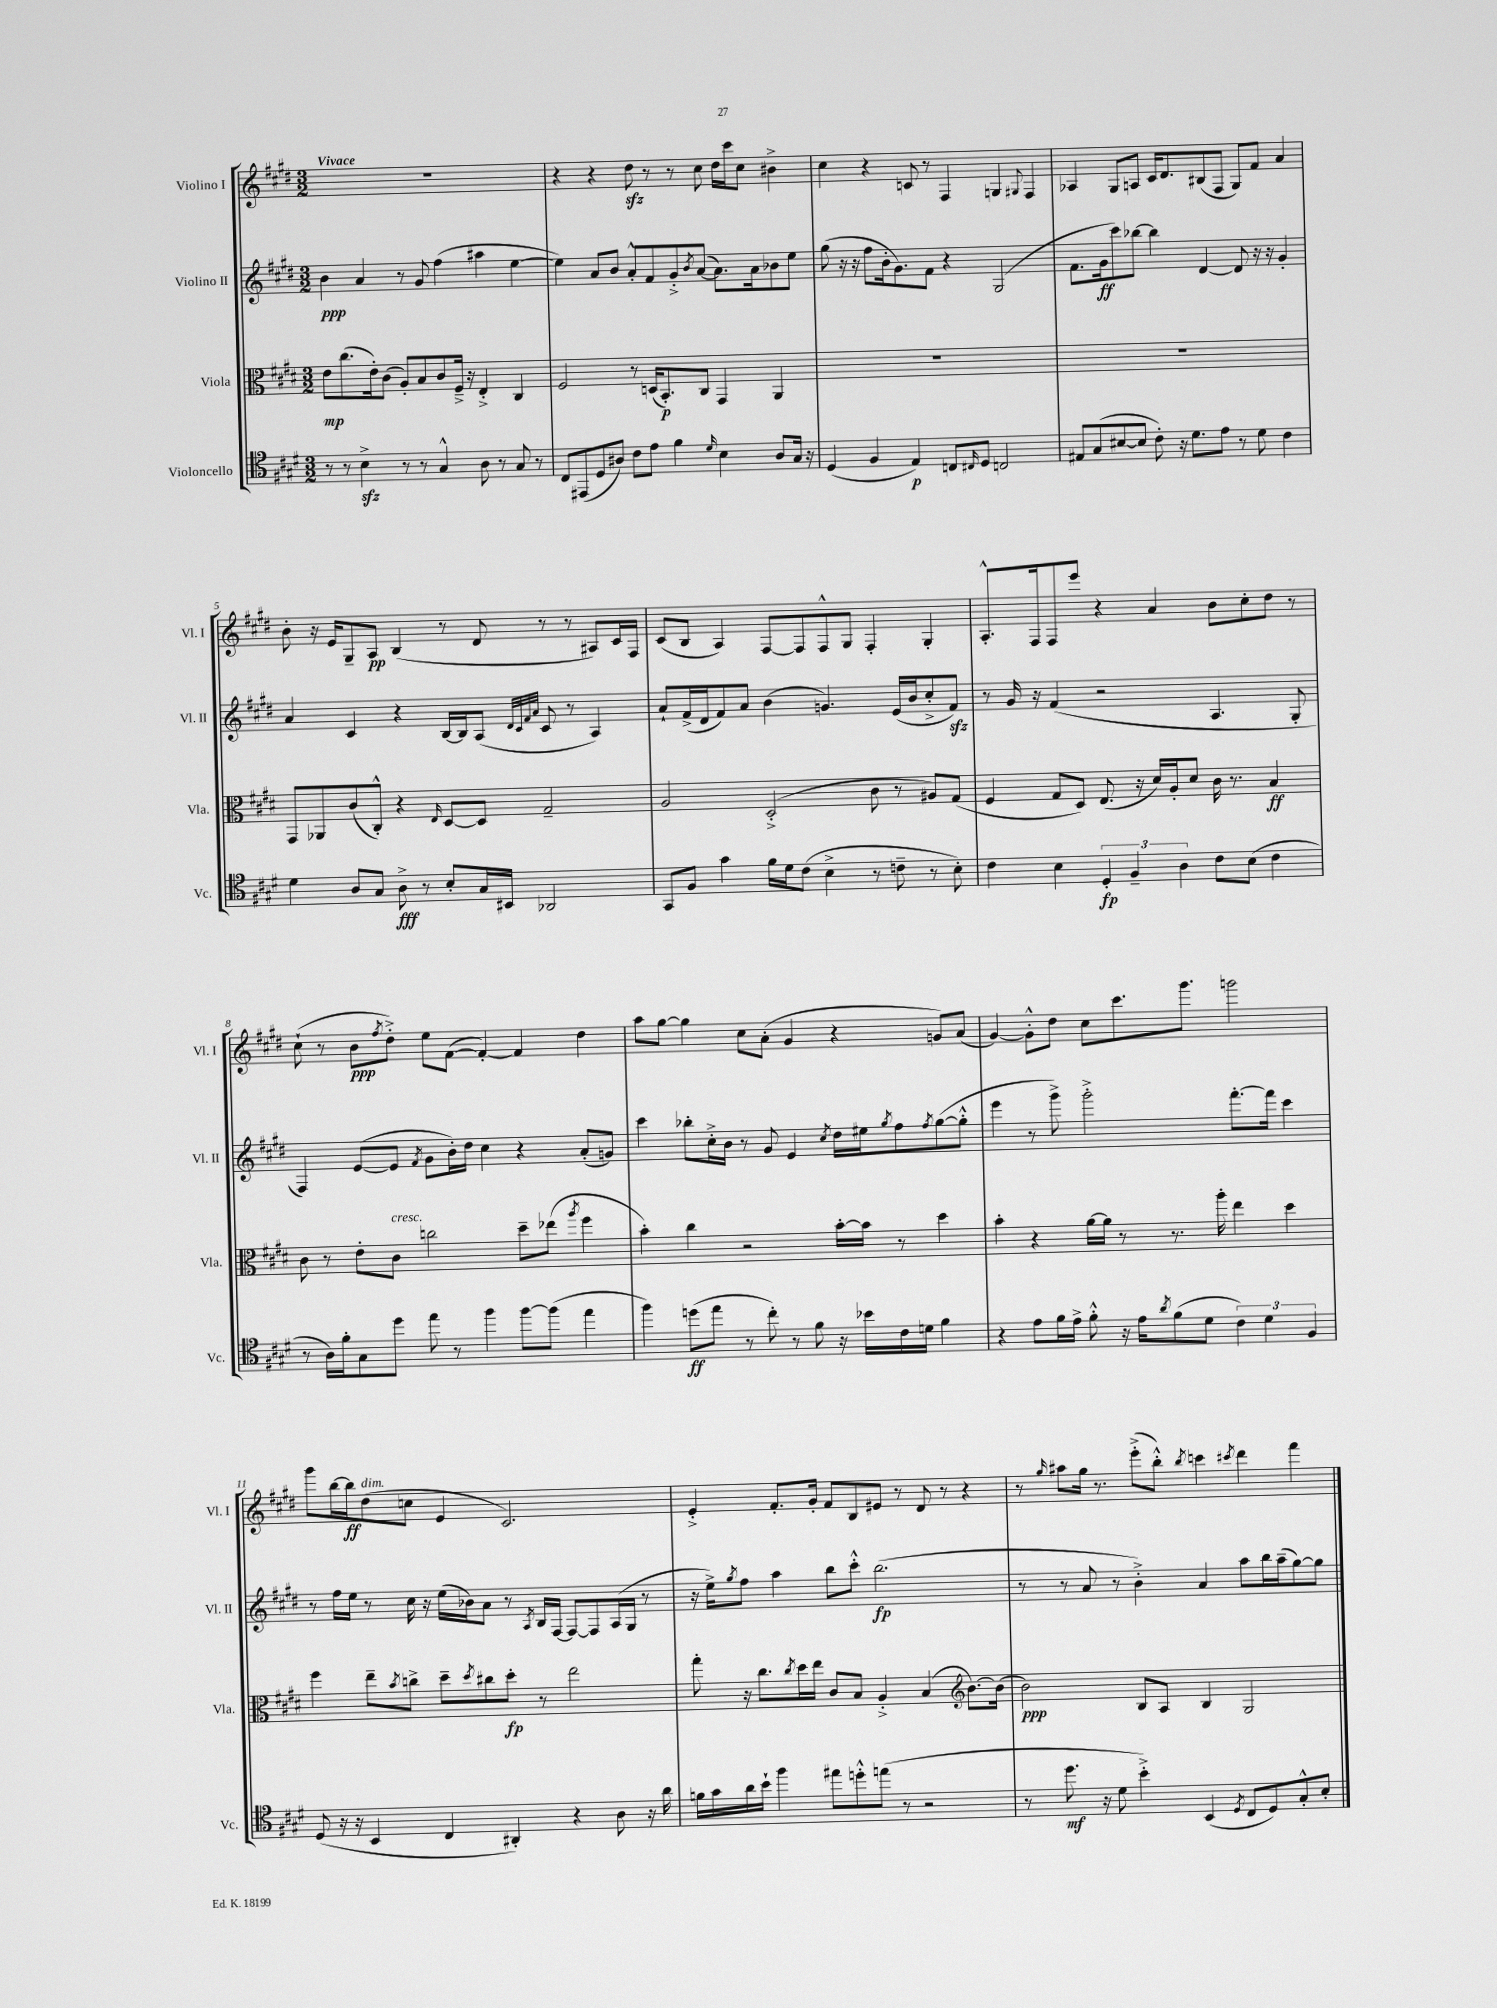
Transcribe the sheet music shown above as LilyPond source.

<<
\new StaffGroup <<
\new Staff = "s0" \with { instrumentName = "Violino I" shortInstrumentName = "Vl. I" } {
    \clef treble \key e \major \numericTimeSignature \time 3/2 \tempo "Vivace"
    R1. |
    r4 r4 dis''8\sfz r8 r8 cis''8 dis''16 cis'''16 cis''8 bis'4-> |
    cis''4 r4 c'8 r8 fis4 g4 \appoggiatura { gis8 } fis4 |
    aes4 gis8 a8 cis'16 dis'8. bis8( fis8 gis8) fis'8 a'4 |
    b'8-. r16 e'16 gis8-- a8\pp b4( r8 dis'8 r8 r8 ais8) cis'16 fis16 |
    cis'8( b8 a4) fis8~ fis8 fis8-^ gis8 fis4-. gis4-. |
    a8.-.-^ fis16 fis8 e'''8 r4 a'4 b'8 cis''8-. dis''8 r8 |
    cis''8-!( r8 b'8\ppp \acciaccatura { fis''8 } dis''8-.->) e''8 fis'8~( fis'4~-.) fis'4 dis''4 |
    a''8 gis''8~ gis''4 cis''8 a'8-.( gis'4 r4 g'8) a'8( |
    gis'4~) gis'8-.-^ dis''8 cis''8 cis'''8. gis'''8. g'''2 |
    gis'''8 b''16~ b''16\ff dis''8^\markup { \italic "dim." }( c''8 e'4 cis'2.) |
    e'4-.-> fis'8.-. gis'16-. fis'8 b8 eis'8 r8 dis'8 r8 r4 |
    r8 \grace { gis''16 } ais''8 gis''16 r8. e'''8-.->( b''8-.-^) \acciaccatura { b''8 } c'''4 \acciaccatura { cis'''8 } dis'''4 fis'''4 \bar "|." |
}
\new Staff = "s1" \with { instrumentName = "Violino II" shortInstrumentName = "Vl. II" } {
    \clef treble \key e \major \numericTimeSignature \time 3/2
    b'4\ppp a'4 r8 gis'8 fis''4( ais''4 e''4~ |
    e''4) a'8 b'8 a'8-.-^ fis'8 gis'8-.-> \acciaccatura { b'8 } a'8~( a'8.) a'16 bes'8 e''8 |
    gis''8( r16 r16 fis''8 b'16-. gis'8.) fis'8 r4 gis2( |
    fis'8. gis'16\ff cis'''8) bes''8~ bes''4 dis'4~ dis'8 r16 r16 gis'4-. |
    a'4 cis'4 r4 b16~ b16 a8( \grace { dis'32 cis'32 fis'32 a'32 } cis'8 r8 a4) |
    a'8-! fis'16->( dis'16 fis'8) a'8 b'4( g'4.) e'16( b'16 cis''8-.-> fis'8\sfz) |
    r8 gis'16 r16 fis'4( r2 a4. gis8-. |
    fis4) e'8~( e'8 \acciaccatura { fis'8 } gis'8 b'16-.) dis''16 cis''4 r4 a'8-.( g'8) |
    cis'''4 bes''8-. cis''16-.-> b'16 r8 gis'8 e'4 \acciaccatura { cis''8 } dis''16 eis''16 \acciaccatura { gis''8 } fis''8 \acciaccatura { fis''8 } gis''8~( gis''8-.-^ |
    e'''4 r8 gis'''8->) gis'''2-.-> fis'''8.~-. fis'''16 cis'''4 |
    r8 fis''16 e''16 r8 cis''16 r16 e''16( bes'16) a'8 r8 \acciaccatura { a8 } b16 fis16~ fis8~ fis8 a16( gis16 r8 |
    r16 e''16->) \acciaccatura { gis''8 } fis''8 a''4 b''8 cis'''8-.-^ b''2.\fp( |
    r8 r8 a'8 r8 b'4-.->) a'4 a''8 b''16 a''16--( gis''8~) gis''8 \bar "|." |
}
\new Staff = "s2" \with { instrumentName = "Viola" shortInstrumentName = "Vla." } {
    \clef alto \key e \major \numericTimeSignature \time 3/2
    e'8\mp cis''8.( e'16-.) cis'8( a8-.) b8 cis'8 fis16---> r16 e4-.-> cis4 |
    fis2 r8 d16( b,8.-.\p) cis8 gis,4 a,4 |
    R1. |
    R1. |
    gis,8 aes,8 cis'8( cis8-.-^) r4 \grace { e16 } dis8~ dis8 gis2-- |
    a2 dis2-.->( cis'8 r8 ais8) gis8( |
    fis4 gis8 dis8) e8.( r16 dis'16) a16-. dis'8 cis'16 r8. b4\ff |
    cis'8 r8 e'8-. cis'8^\markup { \italic "cresc." } c''2 dis''8-- ees''8( \acciaccatura { a''8 } fis''4 |
    b'4-.) cis''4 r2 b'16~-. b'16 r8 dis''4 |
    b'4-. r4 a'16~ a'16 r8 r8. a''16-. e''4 dis''4 |
    fis''4 e''8-- \acciaccatura { b'8 } c''8-> dis''8-- \acciaccatura { dis''8 } cis''8 dis''8-.\fp r8 e''2 |
    gis''8-. r16 cis''8. \acciaccatura { cis''8 } dis''16 e''16 cis'8 b8 a4-.-> b4( \clef treble b'8.~) b'16( |
    b'2\ppp) b8 a8 b4 gis2 \bar "|." |
}
\new Staff = "s3" \with { instrumentName = "Violoncello" shortInstrumentName = "Vc." } {
    \clef tenor \key e \major \numericTimeSignature \time 3/2
    r8 r8 b4->\sfz r8 r8 gis4-^ a8 r8 gis8 r8 |
    cis8 eis,8( dis8 ais8) cis'8 e'8 fis'4 \grace { dis'16 } b4 ais8 gis16 r16 |
    dis4( fis4 e4\p) c8 \grace { cis16 } dis8 c2 |
    eis8 gis8( bis8~ bis8 cis'8-.) r16 dis'8. e'8 r8 dis'8 cis'4 |
    dis'4 a8 gis8 a8->\fff r8 b8-. gis16 bis,16 aes,2 |
    gis,8 fis8 gis'4 fis'16 dis'16 cis'8( b4-> r8 c'8-- r8 b8-.) |
    cis'4 b4 \tuplet 3/2 { dis4-.\fp fis4-- a4 } cis'8 b8( cis'4 |
    r8 a16) fis'16-. gis8 dis''8 e''8 r8 fis''4 fis''8~ fis''8( e''4 |
    fis''4) d''8\ff( e''8 r8 cis''8-.) r8 fis'8 r16 bes'16 cis'16 d'16 fis'4 |
    r4 e'8 fis'16 e'16-> fis'8-.-^ r16 e'16 \acciaccatura { a'8 } fis'8( dis'8 \tuplet 3/2 { cis'4) dis'4 fis4 } |
    dis8( r16 r16 b,4 cis4 ais,4-.) r4 a8 r16 a'16 |
    f'16 gis'16 a'16 b'16-! fis''4 eis''8 d''8-.-^ e''8( r8 r2 |
    r8 dis''8.\mf r16 dis'8 b'4-.->) b,4( \acciaccatura { dis8 } cis8 dis8) gis8-.-^ b8-. \bar "|." |
}
>>
>>
